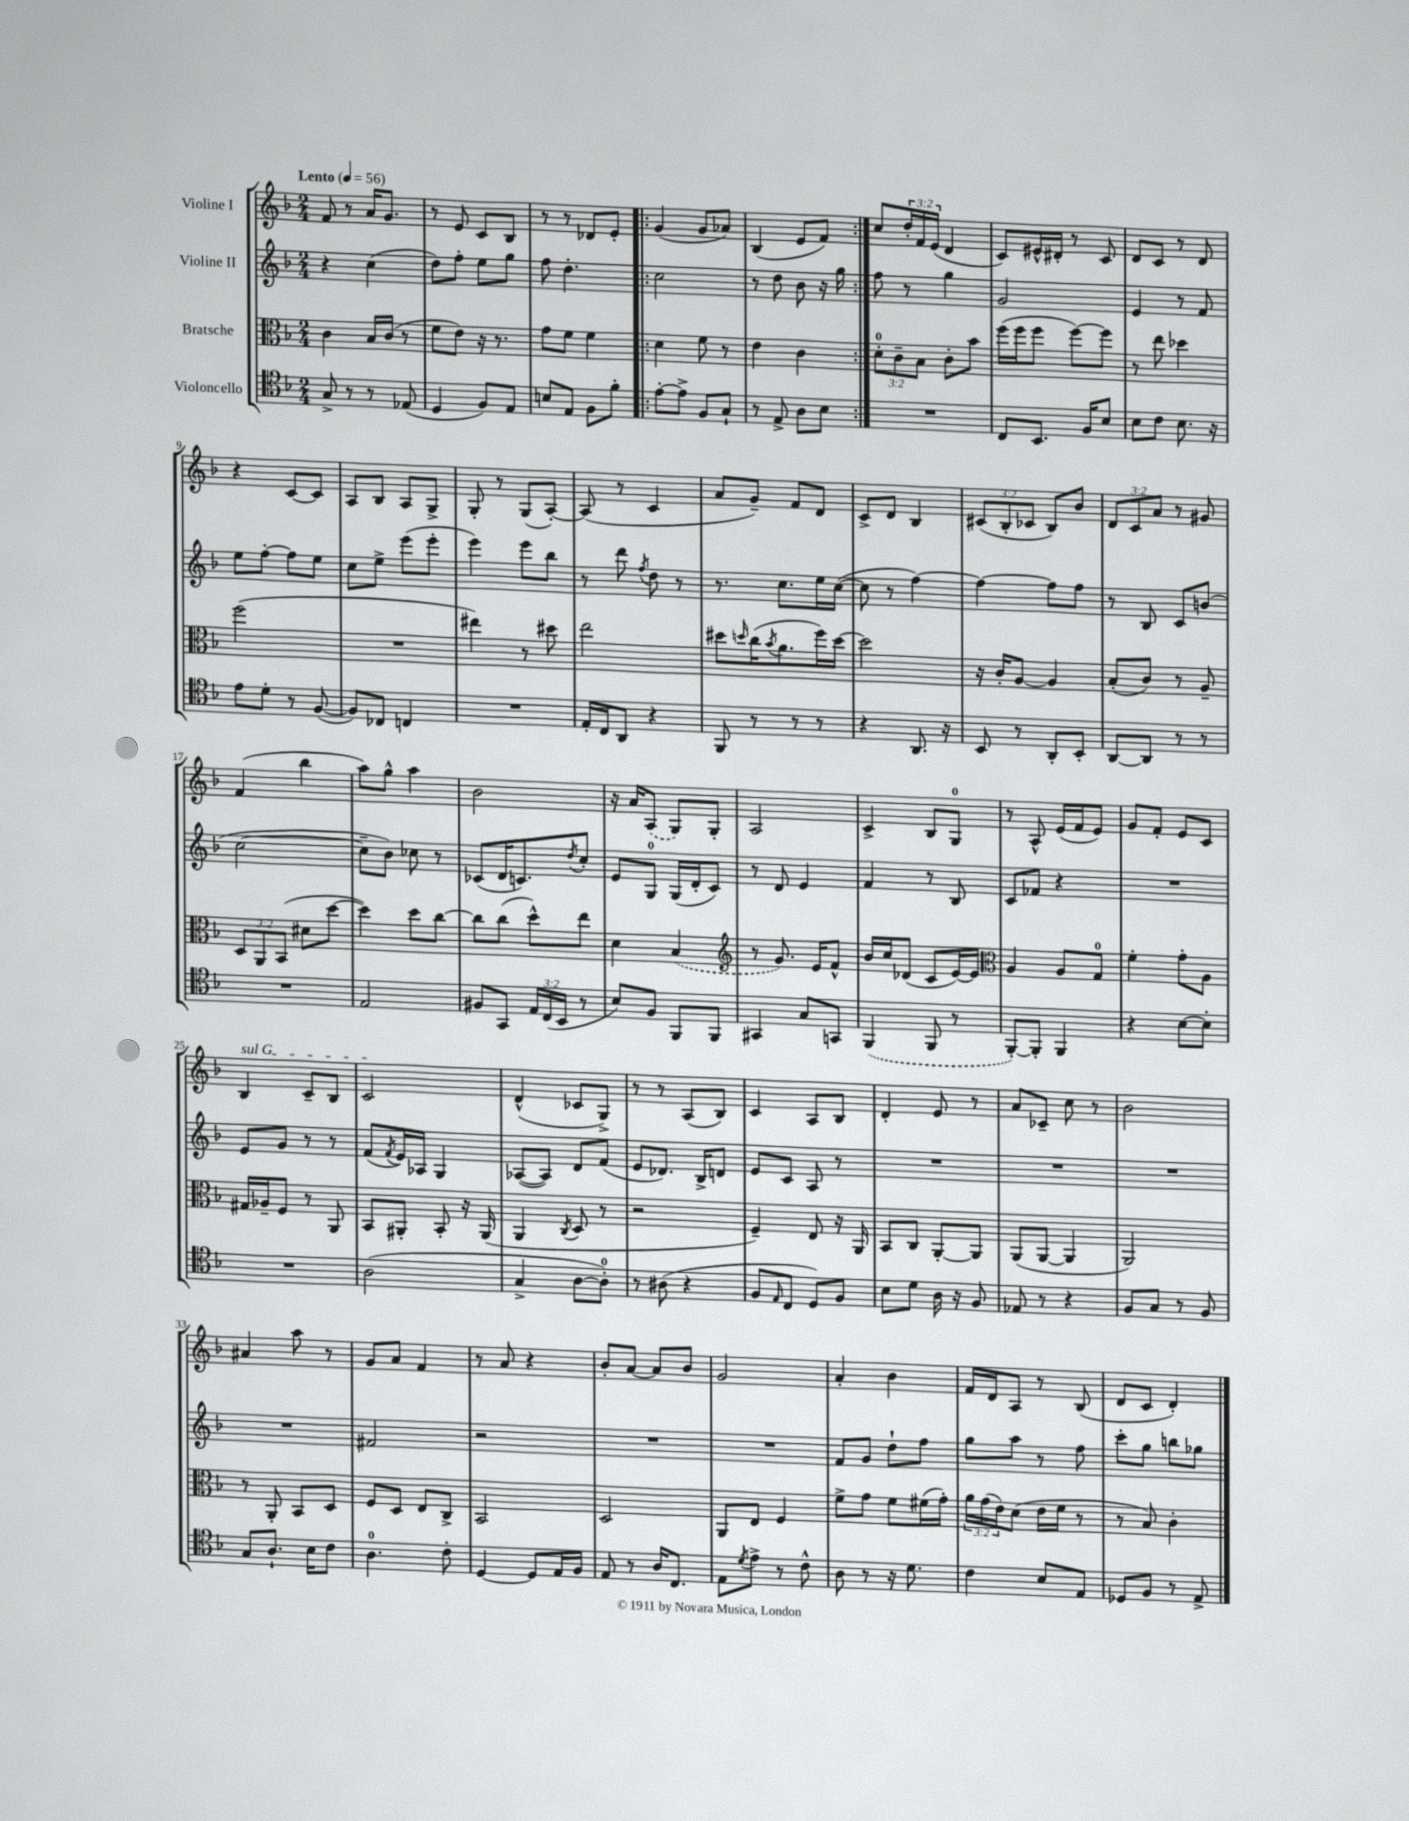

**kern	**kern	**kern	**kern
*part4	*part3	*part2	*part1
*staff4	*staff3	*staff2	*staff1
*I"Violoncello	*I"Bratsche	*I"Violine II	*I"Violine I
*clefC4	*clefC3	*clefG2	*clefG2
*k[b-]	*k[b-]	*k[b-]	*k[b-]
*M2/4	*M2/4	*M2/4	*M2/4
*MM56	*MM56	*MM56	*MM56
=1	=1	=1	=1
!	!	!	!LO:TX:a:B:t=Lento
8G^/	4c\	4r	8f/
8r	.	.	8r
8r	16B-/LL	(4cc\	16a/KL
.	(16c/JJ	.	8.g/J
(8E-X/	8r	.	.
=2	=2	=2	=2
4D/	8f\L	8dd\L)	8r
.	8e\J)	8ff'\J	8e/
8F/L)	16r	8ee\L	8c/L
.	8.r	.	.
8E/J	.	8gg\J	8B-/J
=3	=3	=3	=3
8Bn/L	8g\L	8ff\	8r
8E/J	8f\J	4.dd'\	8r
8F\L	4f\	.	8d-X/L
8f'\J	.	.	8e'/J
=4!|:	=4!|:	=4!|:	=4!|:
[8e'\L	4d\	2cc\	(4g/
8e^\J]	.	.	.
8F/L	8f\	.	8g/L
8G`/J	8r	.	8a-X/J)
=5	=5	=5	=5
8r	4e\	8r	(4B-/
8E^/	.	8dd\	.
8A\L	4c\	8b-\	8e/L
8B-\J	.	16r	8f/J)
.	.	16gg\	.
=6:|!	=6:|!	=6:|!	=6:|!
2r	12d'\L	8ff\	8cc/L
.	12c~\	.	.
.	.	8r	24dd'/L
.	12B-\J	.	24f/
.	.	.	(24e/JJ
.	8c'\L	4gg\	4d/
.	8b-\J	.	.
=7	=7	=7	=7
8C/L	(16ff\LL	2g/	8c/L)
.	16ff\J	.	.
8.BB-/J	8ff\J	.	16e#X^^/L
.	.	.	16d#X'/JJ
.	[8ff\L)	.	8r
16F/KL	.	.	.
8B-/J	8ff\J]	.	8c/
=8	=8	=8	=8
8B-\L	8r	4e/	8d/L
8c\J	8ee\	.	8c/J
8.B-\	4dd-X\	8r	8r
.	.	8f/	8d/
16r	.	.	.
!!LO:LB:g=z
=9	=9	=9	=9
8e\L	(2ff\	8ee\L	4r
8d'\J	.	[8ff'\J	.
8r	.	8ff\L]	[8c/L
([8F/	.	8ee\J	8c/J]
=10	=10	=10	=10
8F/L])	2r	8cc\L	8A/L
8C-X/J	.	8ee^\J	8B-/J
4Cn/	.	(8eee\L	8A/L
.	.	8eee'\J	8G^/J
=11	=11	=11	=11
2r	4ee#X\)	4eee\)	8G'/
.	.	.	8r
.	8r	8eee\L	(8G/L
.	8dd#X\	8bb-\J	[8A'/J)
=12	=12	=12	=12
16E'/LL	2ee\	8r	(8A/]
16C/J	.	.	.
8AA/J	.	8ddd\	8r
.	.	8qff/	.
4r	.	8dd\	4c/
.	.	8r	.
=13	=13	=13	=13
8FF/	8dd#X\L	8.r	8a/L
.	16qqddn/	.	.
8r	(16cc\K	.	8g~/J)
.	8qb-/	.	.
.	8.a\	8.cc\L	.
8r	.	.	8f/L
8r	16ff\L)	16ee\L	8d/J
.	[16dd\JJ	([16cc\JJ	.
=14	=14	=14	=14
4r	2dd\]	8cc\]	8c^/L
.	.	8r	8d/J
8.AA/	.	[4ff\)	4B-/
16r	.	.	.
=15	=15	=15	=15
8BB-/	16r	4ff\_	(12c#X/L
.	16c'/KL	.	.
.	.	.	12B-'/
8r	[8A/J	.	.
.	.	.	12c-X/J
8AA'/L	4A/]	8ff\L]	8B-/L)
8BB-'/J	.	8ff\J	8b-/J
=16	=16	=16	=16
[8AA/L	(8B-'/L	8r	12d/L
.	.	.	12c/
8AA/J]	8c/J)	8B-/	.
.	.	.	12a/J
8r	8r	8c/L	8r
8r	8A~/	(8bn/J	8g#X/
!!LO:LB:g=z
=17	=17	=17	=17
2r	12D/L	[2cc\	(4f/
.	12AA/	.	.
.	(12BB-/J	.	.
.	8d#X\L	.	4bb-\
.	[8dd\J	.	.
=18	=18	=18	=18
2E/	4dd\])	8cc~\L]	8aa\L)
.	.	8b-\J)	8gg^^\J
.	8dd\L	8cc-X\	4aa\
.	[8cc\J	8r	.
=19	=19	=19	=19
8F#X/L	8cc\L]	(8c-X/L	2b-\
8GG/J	(8cc\J	16d/K	.
.	.	8.cn/)	.
24E/LL	8dd^^\L)	.	.
(24C/	.	.	.
24BB-/JJ	.	.	.
.	.	8qdd/	.
8r	8ee\J	8cc'/J	.
=20	=20	=20	=20
8B-/L)	4d\	8e/L	16r
.	.	.	16a/KL
8F/J	.	8G/J	(8A/J
8FF/L	(4B-/	(16G/LL	8G/L)
.	.	16d'/J	.
8FF/J	.	8c/J)	8G'/J
=21	=21	=21	=21
*	*clefG2	*	*
4GG#X/	8r	8r	2A/
.	8.g/)	8d/	.
8G/L	.	4e/	.
.	16e/KL	.	.
8GGn/J	8f^^/J	.	.
=22	=22	=22	=22
(4FF/	16b-/LL	4f/	4c^/
.	16cc/J	.	.
.	(8d-X/J	.	.
8FF/	8c/L	8r	8B-/L
8r	[16e/L)	8B-/	8G/J
.	16e/JJ]	.	.
=23	=23	=23	=23
*	*clefC3	*	*
[8FF'/L)	4A/	8c/L	8r
8FF'/J]	.	8f-X/J	8A^^/
4FF/	8A/L	4r	(16e/LL
.	.	.	16f/J
.	8G/J	.	8e/J)
=24	=24	=24	=24
4r	4f'\	2r	8g/L
.	.	.	8f'/J
[8B-\L	8g'\L	.	8e/L
8B-'\J]	8A\J	.	8c/J
!!LO:LB:g=z
=25	=25	=25	=25
!	!	!	!LO:TX:a:i:t=sul G
2r	16G#X/LL	8e/L	4B-/
.	16A-X~/J	.	.
.	8F/J	8g/J	.
.	8r	8r	8c~/L
.	8AA/	8r	8B-/J
=26	=26	=26	=26
(2A\	8BB-/L	(8f/L	2c/
.	.	8qf/	.
.	8AA#X'/J	16e/L)	.
.	.	16A-X/JJ	.
.	8BB-'/	4G/	.
.	16r	.	.
.	(16AA#/	.	.
=27	=27	=27	=27
4G^/	4AA/	([8A-X/L	(4d^^/
.	.	8A-/J])	.
.	8qC/	.	.
[8A\L	8D/	8d/L	8c-X/L
8A'\J])	8r	(8f/J	8G^/J)
=28	=28	=28	=28
8r	2r	8e/L	8r
(8A#X\	.	8.d-X/J)	8r
4r	.	.	(8A/L
.	.	16B-^/KL	.
.	.	8dn/J	8B-/J)
=29	=29	=29	=29
8F/L	4F~/)	8e/L	4c/
16qqE/	.	.	.
8C/J	.	8c/J	.
8D/L)	8E/	8A/	8A/L
8F/J	16r	8r	8B-/J
.	16AA/	.	.
=30	=30	=30	=30
8B-\L	8BB-/L	2r	4d'/
8d\J	8C/J	.	.
16A\	[8AA'/L	.	8e/
16r	.	.	.
8F/	8AA/J]	.	8r
=31	=31	=31	=31
8E-X/	(8AA/L	2r	8a/L
8r	[8AA/J	.	8c-X~/J
4r	4AA/]	.	8cc\
.	.	.	8r
=32	=32	=32	=32
8F/L	2AA/)	2r	2b-\
8G/J	.	.	.
8r	.	.	.
8F/	.	.	.
!!LO:LB:g=z
=33	=33	=33	=33
8G/L	8r	2r	4a#X/
8.A`/J	8AA'/	.	.
.	8BB-/L	.	8aa\
16B-\KL	.	.	.
8c\J	8D/J	.	8r
=34	=34	=34	=34
4.A\	8F/L	2f#X/	8g/L
.	8D/J	.	8a/J
.	8E/L	.	4f/
8c'\	8C^/J	.	.
=35	=35	=35	=35
[4D/	2BB-/	2r	8r
.	.	.	8a/
8D/L]	.	.	4r
16E/L	.	.	.
16F/JJ	.	.	.
=36	=36	=36	=36
8E/	2D/	2r	8b-'/L
8r	.	.	[8a/J
16A/KL	.	.	8a/L]
8.C/J	.	.	.
.	.	.	8b-/J
=37	=37	=37	=37
8E\L	8AA/L	2r	2g/
8qd/	.	.	.
8e^\J	8E/J	.	.
8r	4F/	.	.
8c^^\	.	.	.
=38	=38	=38	=38
8A\	8f^\L	8f/L	4a'/
8r	8g\J	8g/J	.
16r	8f\L	8dd`\L	4b-\
8.d\	.	.	.
.	(16f#X\L	8ff\J	.
.	16g'\JJ)	.	.
=39	=39	=39	=39
4c\	24a\LL	8gg\L	16f/LL
.	(24g\	.	.
.	.	.	16d/J
.	24e\J)	.	.
.	(8d\J	8aa\J	8A/J
8B-/L	16e\LL	8r	8r
.	16f\JJ	.	.
8E/J	8r	8ff\	(8B-/
=40	=40	=40	=40
8D-X/L	8r	8ccc'\L	8d/L
8F/J	8B-/)	8gg\J	8c/J
8r	4c'\	8bbn\L	4d'/)
8E^/	.	8gg-X\J	.
==	==	==	==
*-	*-	*-	*-
